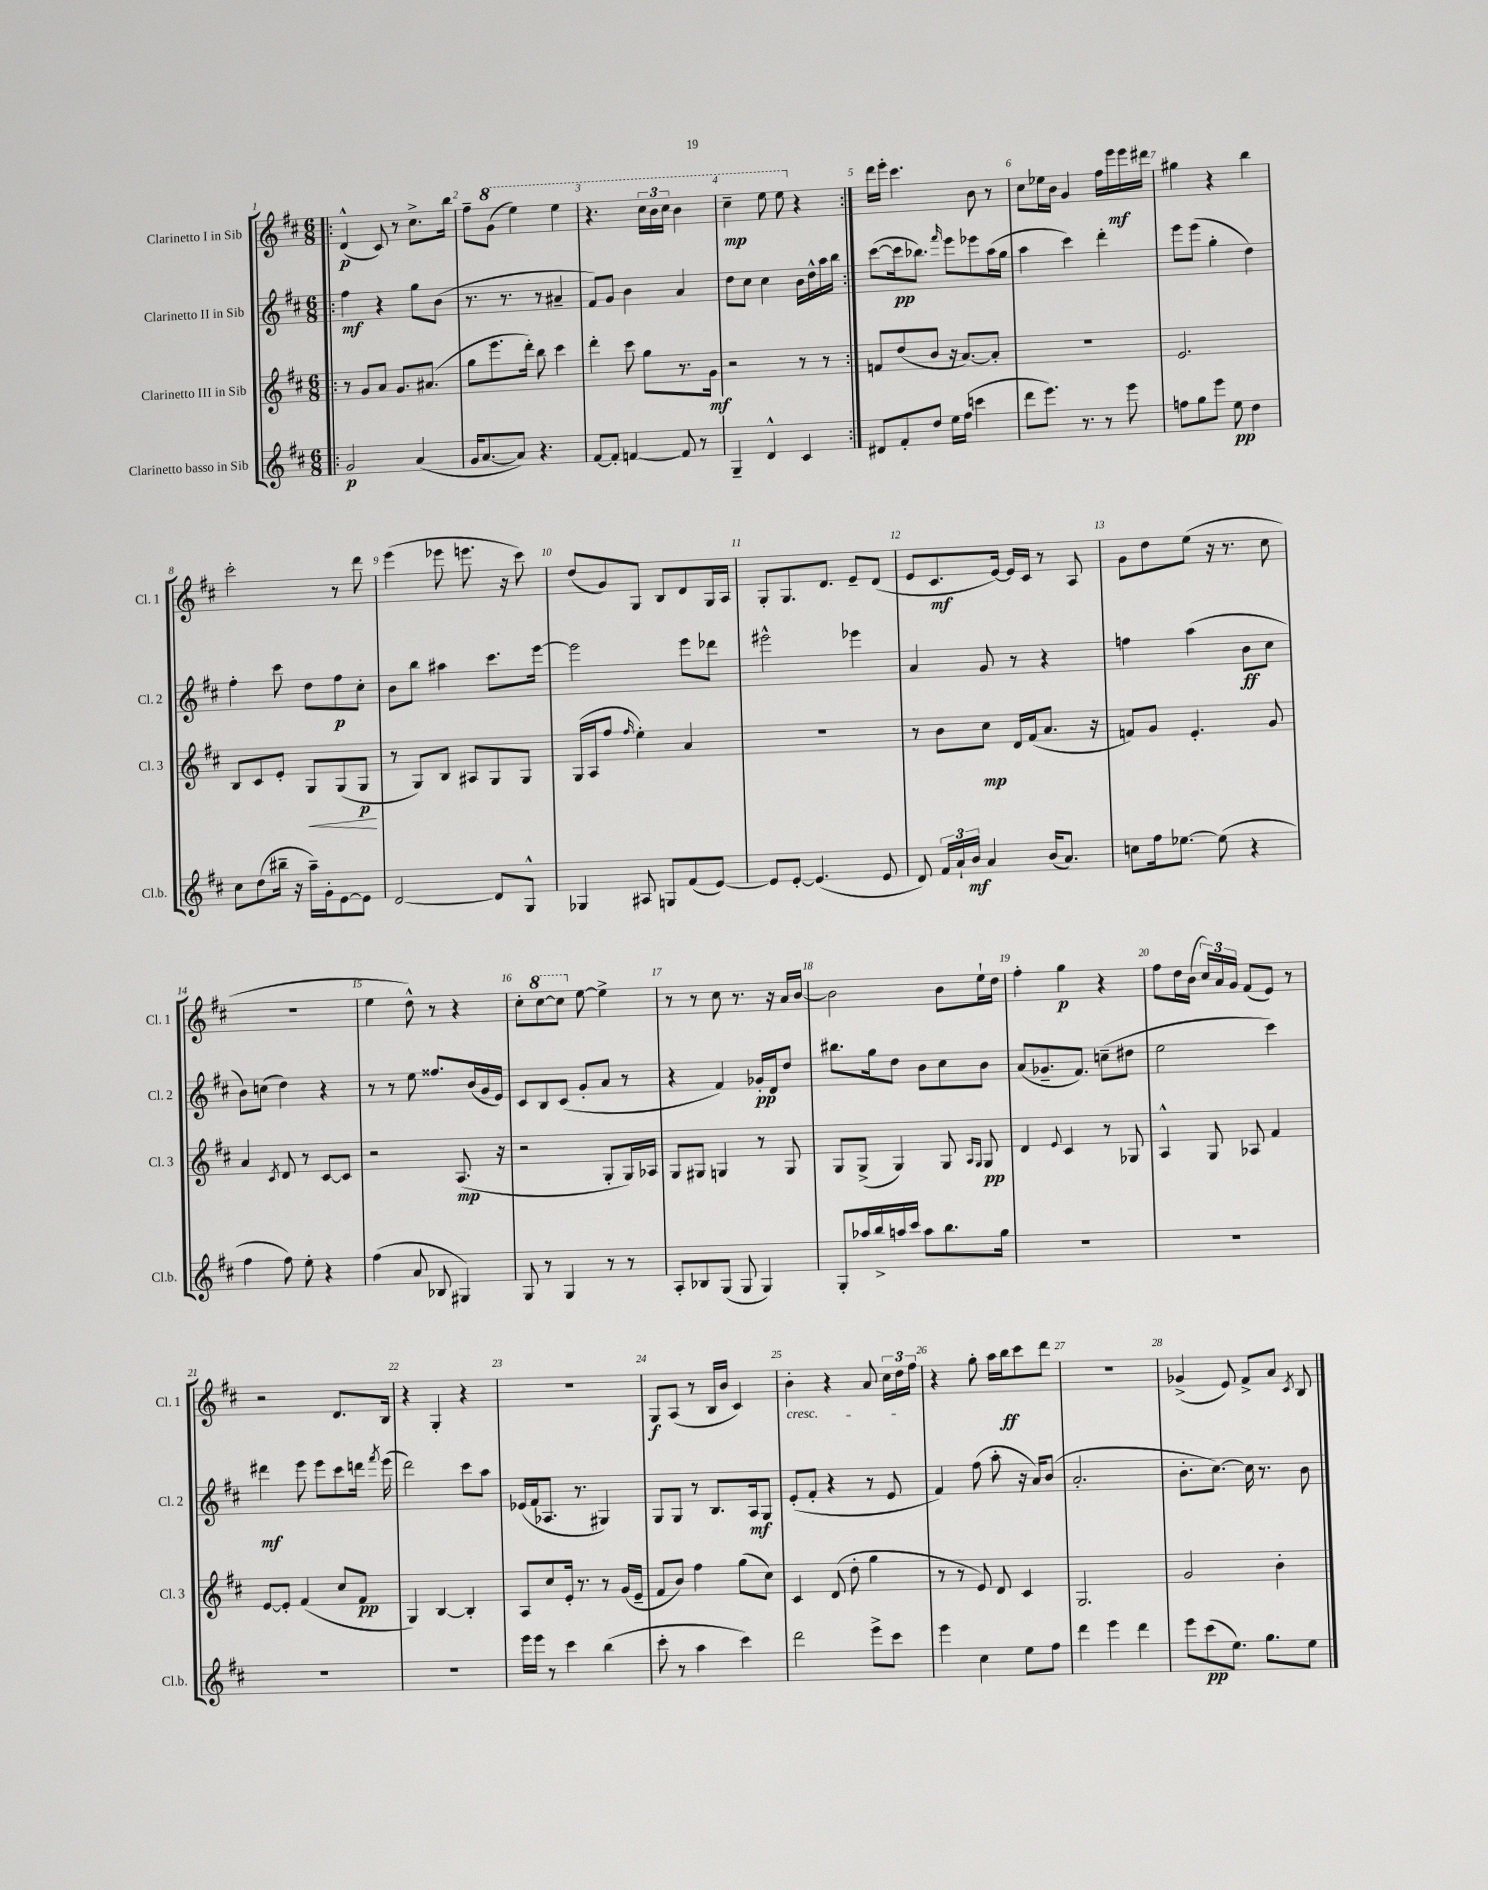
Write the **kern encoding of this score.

**kern	**dynam	**kern	**dynam	**kern	**dynam	**kern	**dynam
*part4	*part4	*part3	*part3	*part2	*part2	*part1	*part1
*staff4	*staff4	*staff3	*staff3	*staff2	*staff2	*staff1	*staff1
*I"Clarinetto basso in Sib	*	*I"Clarinetto III in Sib	*	*I"Clarinetto II in Sib	*	*I"Clarinetto I in Sib	*
*I'Cl.b.	*	*I'Cl. 3	*	*I'Cl. 2	*	*I'Cl. 1	*
*clefG2	*	*clefG2	*	*clefG2	*	*clefG2	*
*k[f#c#]	*	*k[f#c#]	*	*k[f#c#]	*	*k[f#c#]	*
*M6/8	*	*M6/8	*	*M6/8	*	*M6/8	*
=1!|:	=1!|:	=1!|:	=1!|:	=1!|:	=1!|:	=1!|:	=1!|:
2g/	p	8r	.	4ff#\	mf	(4d^^/	p
.	.	8g/L	.	.	.	.	.
.	.	8a/J	.	4r	.	8c#/)	.
.	.	8.g/L	.	.	.	8r	.
(4a/	.	.	.	8gg\L	.	8.cc#^\L	.
.	.	(8.a#X/J	.	.	.	.	.
.	.	.	.	(8b\J	.	.	.
.	.	.	.	.	.	16bb\Jk	.
=2	=2	=2	=2	=2	=2	=2	=2
16g/KL	.	8gg\L	.	8.r	.	8ff#~\L	.
[8.a/	.	.	.	.	.	.	.
*	*	*	*	*	*	*8va	*
.	.	8.eee\	.	.	.	(8gg\J	.
.	.	.	.	8.r	.	.	.
8a/J])	.	.	.	.	.	4eee\)	.
.	.	16ddd'\Jk)	.	.	.	.	.
4.r	.	8bb\	.	8r	.	.	.
.	.	4ccc#\	.	4a#X~/	.	4eee\	.
=3	=3	=3	=3	=3	=3	=3	=3
[8f#/L	.	4ddd'\	.	8f#/L)	.	4.r	.
8f#'/J]	.	.	.	8g/J	.	.	.
[4fn/	.	8ccc#\	.	4b\	.	.	.
.	.	8gg\L	.	.	.	24ccc#\LL	.
.	.	.	.	.	.	24bb\	.
.	.	.	.	.	.	24ccc#\JJ	.
8f/]	.	8.r	.	4a/	.	4bb\	.
8r	.	.	.	.	.	.	.
.	.	16g\Jk	mf	.	.	.	.
=4	=4	=4	=4	=4	=4	=4	=4
4G~/	.	2r	.	8dd\L	.	4ccc#~\	mp
.	.	.	.	8cc#\J	.	.	.
4d^^/	.	.	.	4cc#\	.	8eee\	.
.	.	.	.	.	.	8eee\	.
*	*	*	*	*	*	*X8va	*
4c#/	.	8r	.	16b\LL	.	4r	.
.	.	.	.	16dd^^\	.	.	.
.	.	8r	.	16aa\	.	.	.
.	.	.	.	16bb\JJ	.	.	.
=5:|!	=5:|!	=5:|!	=5:|!	=5:|!	=5:|!	=5:|!	=5:|!
8d#X/L	.	8fn/L	.	([8ccc#\L	.	16ddd\LL	.
.	.	.	.	.	.	16eee'\JJ	.
8f#'/	.	(8dd/	.	16ccc#\k]	pp	4.ccc#\	.
.	.	.	.	8.bb-X\J)	.	.	.
8dd/J	.	8b/J	.	.	.	.	.
.	.	.	.	16qqfff#/	.	.	.
16ee\LL	.	16r	.	8eee\L	.	.	.
(16ff#\JJ	.	[8.a/L)	.	.	.	.	.
4cccn\	.	.	.	8eee-X\	.	8b\	.
.	.	8a'/J]	.	(16aa\L	.	8r	.
.	.	.	.	16gg\JJ	.	.	.
=6	=6	=6	=6	=6	=6	=6	=6
8ddd\L	.	2.r	.	4aa\	.	8cc#\L	.
8.eee\J)	.	.	.	.	.	16ee-X\L	.
.	.	.	.	.	.	16b\JJ	.
.	.	.	.	4ccc#\)	.	4g/	.
8.r	.	.	.	.	.	.	.
8r	.	.	.	4ddd'\	.	16ff#\LL	.
.	.	.	.	.	.	16eee\	mf
8eee\	.	.	.	.	.	16eee\	.
.	.	.	.	.	.	16ddd#X\JJ	.
=7	=7	=7	=7	=7	=7	=7	=7
8ffn\L	.	2.e/	.	8eee\L	.	4gg#X\	.
8gg\	.	.	.	(8eee\J	.	.	.
8eee\J	.	.	.	4gg'\	.	4r	.
8ee\	pp	.	.	.	.	.	.
4dd\	.	.	.	4dd\)	.	4bb\	.
!!LO:LB:g=z
=8	=8	=8	=8	=8	=8	=8	=8
8cc#\L	.	8B/L	.	4ff#'\	.	2ccc#'\	.
(8dd\	.	8c#/	.	.	.	.	.
16bb#X~\Jk	.	8e'/J	.	8ccc#\	.	.	.
16r	.	.	.	.	.	.	.
!	!	!	!LO:HP:b	!	!	!	!
16aa~\LL)	.	8G/L	<	8dd\L	.	.	.
16g'\J	.	.	.	.	.	.	.
[8e\	.	(8G/	.	8ff#\	p	8r	.
8e\J]	.	8G/J	p	8cc#'\J	.	8ddd\	.
.	.	.	[	.	.	.	.
=9	=9	=9	=9	=9	=9	=9	=9
[2d/	.	8r	.	8b\L	.	(4eee\	.
.	.	8G/L)	.	8bb\J	.	.	.
.	.	8B/J	.	4aa#X\	.	8eee-X\	.
.	.	8A#X/L	.	.	.	8.eeen\	.
8d/L]	.	8G/	.	8.ccc#\L	.	.	.
.	.	.	.	.	.	16r	.
8G^^/J	.	8G/J	.	.	.	8ccc#\)	.
.	.	.	.	[16eee\Jk	.	.	.
=10	=10	=10	=10	=10	=10	=10	=10
4G-X/	.	(16G/LL	.	2eee\]	.	(8dd/L	.
.	.	16A/J	.	.	.	.	.
.	.	8ff#/J	.	.	.	8g/)	.
.	.	16qqff#/	.	.	.	.	.
8A#X/	.	4ee'\)	.	.	.	8G/J	.
8Gn/L	.	.	.	.	.	8B/L	.
(8f#/	.	4a/	.	8eee\L	.	8d/	.
[8e/J)	.	.	.	8ddd-X\J	.	16G/L	.
.	.	.	.	.	.	16A/JJ	.
=11	=11	=11	=11	=11	=11	=11	=11
8e/L]	.	2.r	.	2eee#X^^\	.	8G'/L	.
[8e'/J	.	.	.	.	.	8.G/	.
(4.e/]	.	.	.	.	.	.	.
.	.	.	.	.	.	8.d/J	.
.	.	.	.	4eee-X\	.	8e~/L	.
8e/	.	.	.	.	.	(8d/J	.
=12	=12	=12	=12	=12	=12	=12	=12
8d/)	.	8r	.	4a/	.	8e/L	.
24f#/LL	.	8b\L	.	.	.	8.c#/	mf
24a`/	.	.	.	.	.	.	.
24b/JJ	mf	.	.	.	.	.	.
4a/	.	8cc#\J	mp	8g/	.	.	.
.	.	.	.	.	.	[16e/Jk)	.
.	.	16d/LL	.	8r	.	16e/LL]	.
.	.	(16f#/J	.	.	.	16c#/JJ	.
(16b/KL	.	8.a/J	.	4r	.	8r	.
8.a/J)	.	.	.	.	.	.	.
.	.	.	.	.	.	8A/	.
.	.	16r	.	.	.	.	.
=13	=13	=13	=13	=13	=13	=13	=13
8ccn\L	.	8fn/L)	.	4ffn\	.	8g\L	.
16ff#\k	.	8g/J	.	.	.	8dd\	.
[8.ee-X\J	.	.	.	.	.	.	.
.	.	4.e'/	.	(4aa\	.	(8ee\J	.
(8ee-\]	.	.	.	.	.	16r	.
.	.	.	.	.	.	8.r	.
4r	.	.	.	8b\L	ff	.	.
.	.	8g/	.	8cc#\J	.	8cc#\	.
!!LO:LB:g=z
=14	=14	=14	=14	=14	=14	=14	=14
4ff#\	.	4a/	.	8b\L)	.	2.r	.
.	.	.	.	(8ccn\J	.	.	.
.	.	8qc#/	.	.	.	.	.
8ff#\)	.	8d/	.	4dd\)	.	.	.
8ee'\	.	8r	.	.	.	.	.
4r	.	[8c#/L	.	4r	.	.	.
.	.	8c#/J]	.	.	.	.	.
=15	=15	=15	=15	=15	=15	=15	=15
(4ff#\	.	2r	.	8r	.	4ee\	.
.	.	.	.	8r	.	.	.
8a/	.	.	.	8ee\	.	8dd^^\)	.
8B-X/	.	.	.	8.ff##X/L	.	8r	.
4G#X/)	.	(8.A/	mp	.	.	4r	.
.	.	.	.	(16b/L	.	.	.
.	.	.	.	16g/	.	.	.
.	.	16r	.	16e/JJ)	.	.	.
=16	=16	=16	=16	=16	=16	=16	=16
8G/	.	2r	.	8c#/L	.	8cc#'\L	.
*	*	*	*	*	*	*8va	*
8r	.	.	.	8B/	.	[8ccc#\	.
4G/	.	.	.	(8c#/J	.	8ccc#\J]	.
*	*	*	*	*	*	*X8va	*
.	.	.	.	8g'/L	.	[8ee\	.
8r	.	8G'/L	.	8a/J	.	4ee^\]	.
8r	.	16G/L)	.	8r	.	.	.
.	.	16A-X/JJ	.	.	.	.	.
=17	=17	=17	=17	=17	=17	=17	=17
8A'/L	.	8G/L	.	4r	.	8r	.
8B-X/	.	8G#X/J	.	.	.	8r	.
(8G/J	.	4Gn/	.	4f#/)	.	8cc#\	.
8G/	.	.	.	.	.	8.r	.
4G/)	.	8r	.	16g-X'/LL	pp	.	.
.	.	.	.	16d/J	.	16r	.
.	.	8G/	.	8dd/J	.	16a/LL	.
.	.	.	.	.	.	[16b/JJ	.
=18	=18	=18	=18	=18	=18	=18	=18
8G'/L	.	8G/L	.	8.bb#X\L	.	2b\]	.
16aa-X/L	.	(8G^/J	.	.	.	.	.
16bb^/	.	.	.	16gg\k	.	.	.
16aan/	.	4G/)	.	8dd\J	.	.	.
16ccc#/JJ	.	.	.	.	.	.	.
8aa\L	.	.	.	8b\L	.	.	.
8.bb\	.	8G/	.	8cc#\	.	8b\L	.
.	.	16qqA/LL	.	.	.	.	.
.	.	16qqG/JJ	.	.	.	.	.
.	.	8G/	pp	8b\J	.	16ee`\L	.
16gg\Jk	.	.	.	.	.	16dd\JJ	.
=19	=19	=19	=19	=19	=19	=19	=19
2.r	.	4d/	.	(8a/L	.	4ff#'\	.
.	.	.	.	8.g-X~/	.	.	.
.	.	8qqe/	.	.	.	.	.
.	.	4c#/	.	.	.	4gg\	p
.	.	.	.	8.f#/J)	.	.	.
.	.	8r	.	(8ccn~\L	.	4r	.
.	.	8G-X/	.	8dd#X\J	.	.	.
=20	=20	=20	=20	=20	=20	=20	=20
2.r	.	4A^^/	.	2ee\	.	8ff#\L	.
.	.	.	.	.	.	16dd\L	.
.	.	.	.	.	.	(16b\JJ	.
.	.	8G/	.	.	.	24cc#/LL)	.
.	.	.	.	.	.	24a/	.
.	.	.	.	.	.	24g/JJ	.
.	.	8A-X/	.	.	.	(8f#/L	.
.	.	4f#/	.	4ccc#\)	.	8e/J)	.
.	.	.	.	.	.	8r	.
!!LO:LB:g=z
=21	=21	=21	=21	=21	=21	=21	=21
2.r	.	[8e/L	.	4ddd#X\	mf	2r	.
.	.	8e'/J]	.	.	.	.	.
.	.	(4f#/	.	8eee\	.	.	.
.	.	.	.	8eee\L	.	.	.
.	.	8cc#/L	.	8ccc#\	.	8.d/L	.
.	.	8f#/J	pp	16dddn\Jk	.	.	.
.	.	.	.	8qfff#/	.	.	.
.	.	.	.	(16eee\	.	16B/Jk	.
=22	=22	=22	=22	=22	=22	=22	=22
2.r	.	4G/)	.	2ddd\)	.	4r	.
.	.	[4B/	.	.	.	4G'/	.
.	.	4B'/]	.	8ccc#\L	.	4r	.
.	.	.	.	8aa\J	.	.	.
=23	=23	=23	=23	=23	=23	=23	=23
16eee\LL	.	8A/L	.	(16e-X/LL	.	2.r	.
16eee\JJ	.	.	.	16f#/J	.	.	.
8r	.	8cc#/	.	8.A-X/J	.	.	.
4ccc#\	.	16e'/Jk	.	.	.	.	.
.	.	8.r	.	8.r	.	.	.
(4bb\	.	8r	.	4G#X/)	.	.	.
.	.	(16g/LL	.	.	.	.	.
.	.	16e~/JJ	.	.	.	.	.
=24	=24	=24	=24	=24	=24	=24	=24
8ccc#'\	.	8f#/L	.	8G/L	.	8G/L	f
8r	.	8b/J)	.	8G/J	.	(8A/J	.
4aa\	.	4ff#\	.	8r	.	8r	.
.	.	.	.	8.B/L	.	16B/LL	.
.	.	.	.	.	.	16b/JJ	.
4ccc#\)	.	(8gg\L	.	.	.	4c#/)	.
.	.	.	.	16A/k	mf	.	.
.	.	8cc#\J)	.	8G/J	.	.	.
=25	=25	=25	=25	=25	=25	=25	=25
!	!	!	!	!	!	!LO:TX:b:i:t=cresc.	!
2ddd\	.	4c#/	.	(8e'/L	.	4b'\	.
.	.	.	.	8f#'/J	.	.	.
.	.	(8d/	.	4r	.	4r	.
.	.	8dd'\	.	.	.	.	.
8eee^\L	.	4gg\	.	8r	.	8a/	.
8ccc#\J	.	.	.	8e/	.	24cc#\LL	.
.	.	.	.	.	.	24dd\	.
.	.	.	.	.	.	24ff#\JJ	.
=26	=26	=26	=26	=26	=26	=26	=26
4eee\	.	8r	.	4f#/)	.	4r	.
.	.	8r	.	.	.	.	.
4cc#\	.	8e/)	.	(8ff#\	.	8gg'\	.
.	.	8d/	.	8aa'\	.	16aa\LL	.
.	.	.	.	.	.	16bb\J	ff
8ee\L	.	4c#/	.	16r	.	8ccc#\	.
.	.	.	.	16a/KL)	.	.	.
8ff#\J	.	.	.	(8b/J	.	8ddd\J	.
=27	=27	=27	=27	=27	=27	=27	=27
4ddd\	.	2.G/	.	2.a'/	.	2.r	.
4eee\	.	.	.	.	.	.	.
4ddd\	.	.	.	.	.	.	.
=28	=28	=28	=28	=28	=28	=28	=28
8eee\L	.	2g/	.	8.b'\L	.	(4g-X^/	.
(8ccc#\	pp	.	.	.	.	.	.
.	.	.	.	[8.cc#\J)	.	.	.
8.ee\J)	.	.	.	.	.	8e/)	.
.	.	.	.	16cc#\]	.	8f#^/L	.
8.gg\L	.	.	.	8.r	.	.	.
.	.	4b'\	.	.	.	8a/J	.
.	.	.	.	.	.	8qc#/	.
8ee\J	.	.	.	8b\	.	8B/	.
==	==	==	==	==	==	==	==
*-	*-	*-	*-	*-	*-	*-	*-
